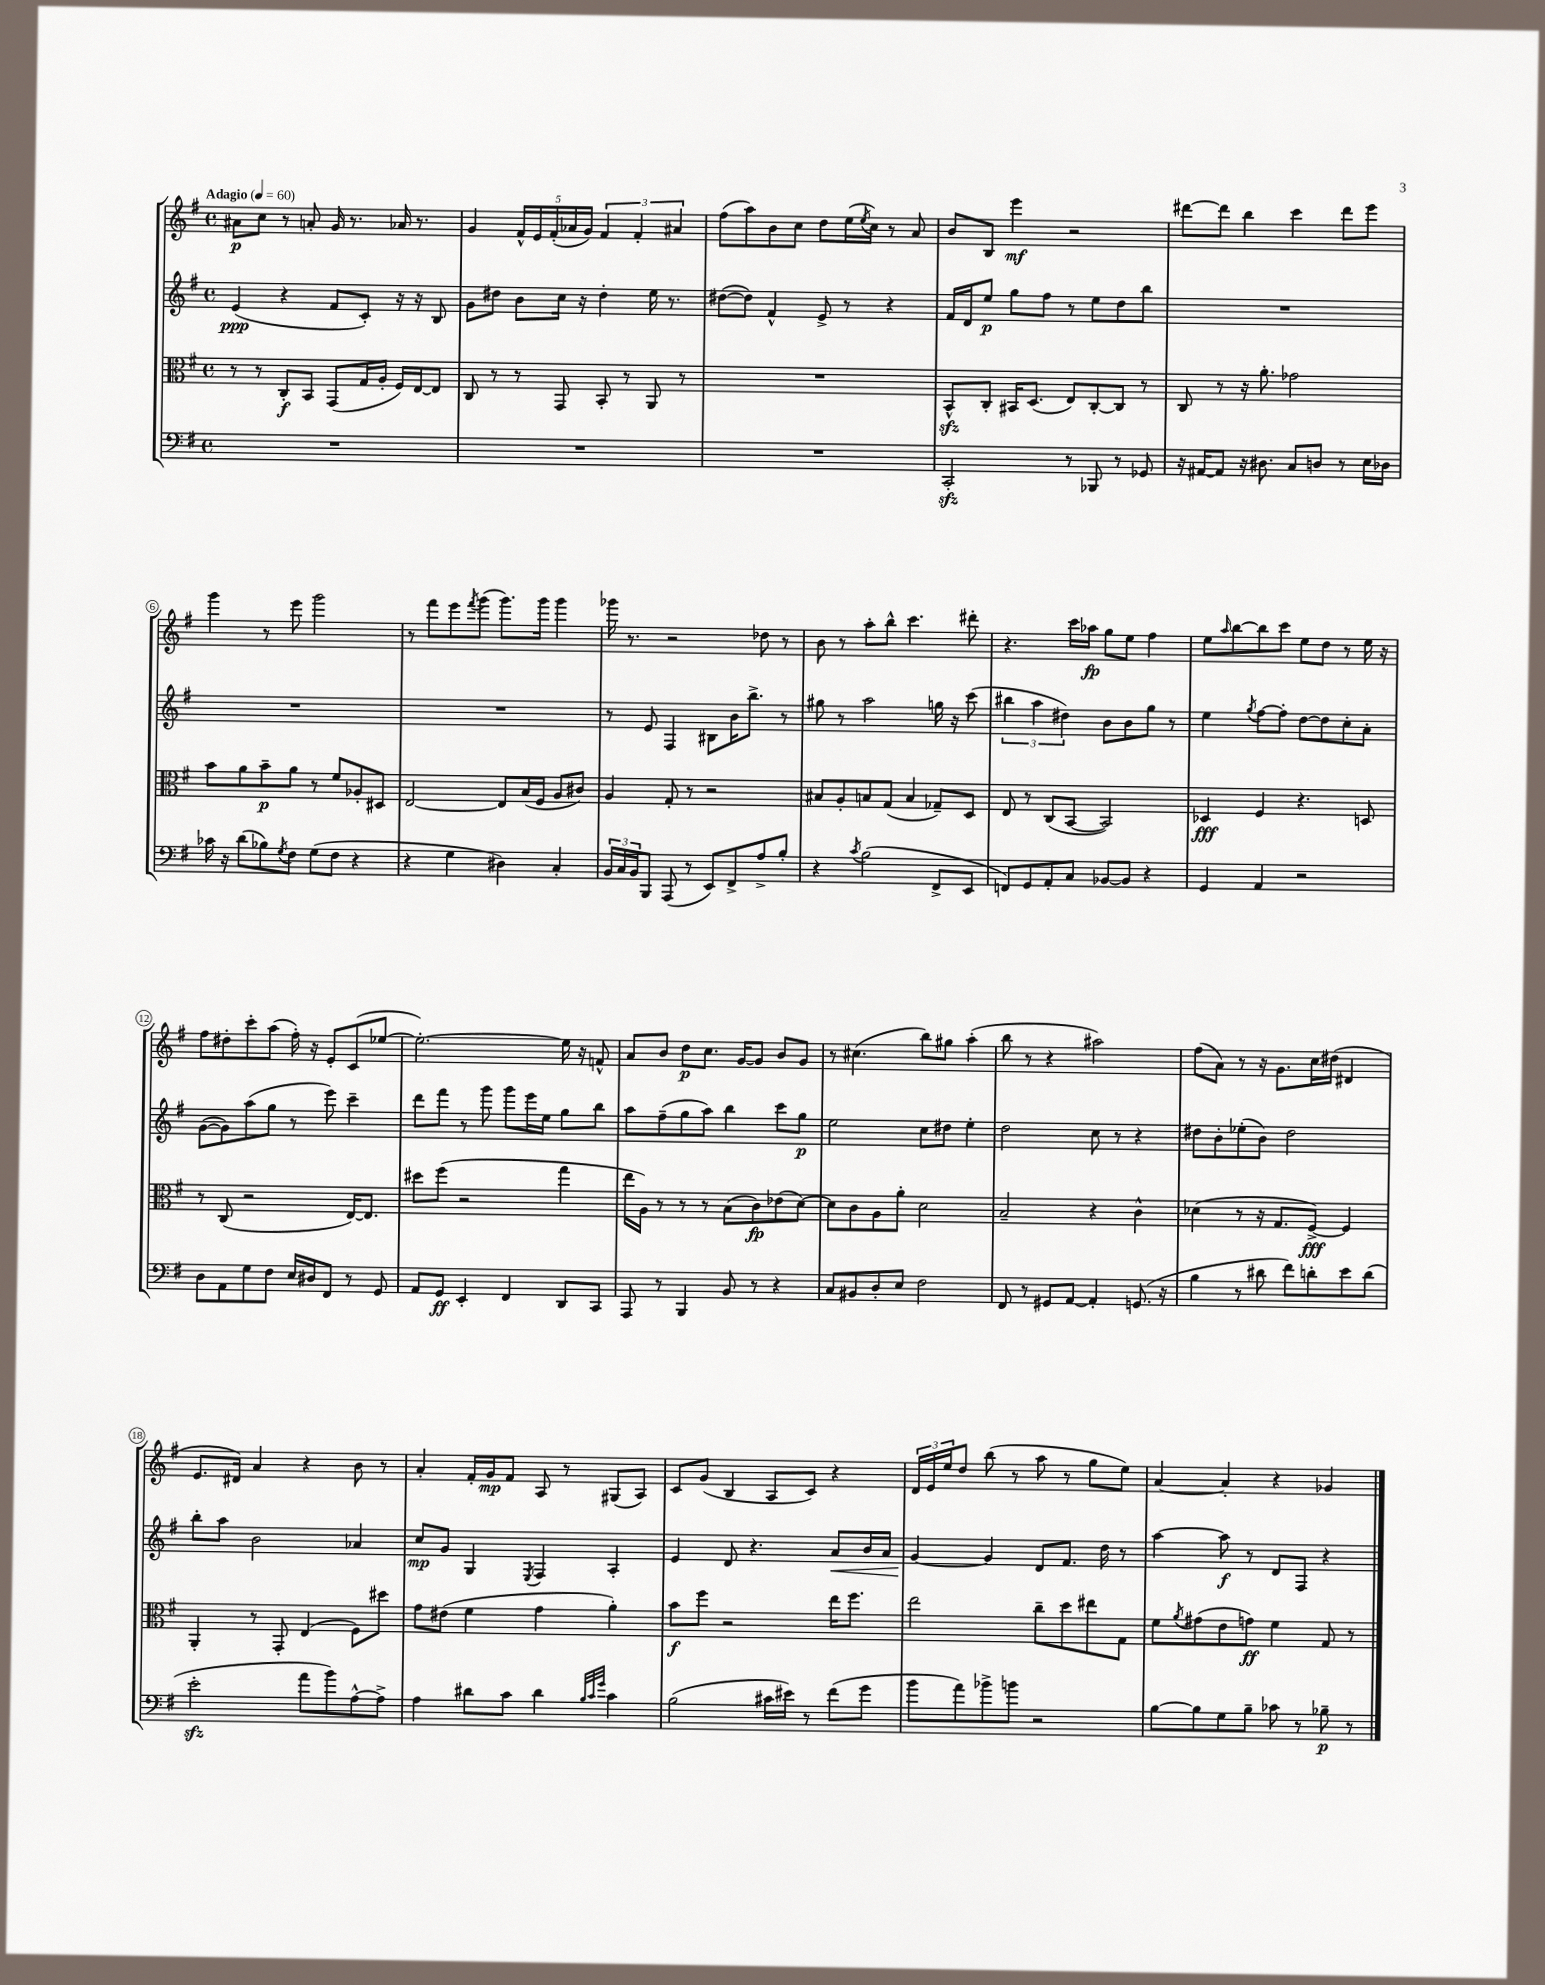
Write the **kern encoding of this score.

**kern	**dynam	**kern	**dynam	**kern	**dynam	**kern	**dynam
*part4	*part4	*part3	*part3	*part2	*part2	*part1	*part1
*staff4	*staff4	*staff3	*staff3	*staff2	*staff2	*staff1	*staff1
*clefF4	*	*clefC3	*	*clefG2	*	*clefG2	*
*k[f#]	*	*k[f#]	*	*k[f#]	*	*k[f#]	*
*M4/4	*	*M4/4	*	*M4/4	*	*M4/4	*
*met(c)	*	*met(c)	*	*met(c)	*	*met(c)	*
*MM60	*	*MM60	*	*MM60	*	*MM60	*
=1	=1	=1	=1	=1	=1	=1	=1
!	!	!	!	!	!	!LO:TX:a:B:t=Adagio	!
1r	.	8r	.	(4e/	ppp	8a#X\L	p
.	.	8r	.	.	.	8cc\J	.
.	.	8C'/L	f	4r	.	8r	.
.	.	8BB/J	.	.	.	8an'/	.
.	.	(8GG/L	.	8f#/L	.	16g/	.
.	.	.	.	.	.	8.r	.
.	.	16G/L	.	8c'/J)	.	.	.
.	.	16A'/JJ	.	.	.	.	.
.	.	16F#/LL)	.	16r	.	16a-X/	.
.	.	[16E/J	.	16r	.	8.r	.
.	.	8E/J]	.	8B/	.	.	.
=2	=2	=2	=2	=2	=2	=2	=2
1r	.	8C/	.	8g\L	.	4g/	.
.	.	8r	.	8dd#X\J	.	.	.
.	.	8r	.	8b\L	.	20f#^^/LL	.
.	.	.	.	.	.	20e/	.
.	.	.	.	.	.	(20f#'/	.
.	.	8GG/	.	16cc\Jk	.	.	.
.	.	.	.	.	.	20a-X/	.
.	.	.	.	16r	.	.	.
.	.	.	.	.	.	20g/JJ)	.
.	.	8BB'/	.	4dd#'\	.	6f#/	.
.	.	8r	.	.	.	.	.
.	.	.	.	.	.	6f#'/	.
.	.	8AA/	.	16ee\	.	.	.
.	.	.	.	8.r	.	.	.
.	.	.	.	.	.	6a#X/	.
.	.	8r	.	.	.	.	.
=3	=3	=3	=3	=3	=3	=3	=3
1r	.	1r	.	([8dd#X\L	.	(8ff#\L	.
.	.	.	.	8dd#\J])	.	8aa\)	.
.	.	.	.	4f#^^/	.	8b\	.
.	.	.	.	.	.	8cc\J	.
.	.	.	.	8e^/	.	8dd\L	.
.	.	.	.	8r	.	(16ee\L	.
.	.	.	.	.	.	8qee/	.
.	.	.	.	.	.	16cc\JJ)	.
.	.	.	.	4r	.	8r	.
.	.	.	.	.	.	8a/	.
=4	=4	=4	=4	=4	=4	=4	=4
2CCzz'/	.	8BBzz^^/L	.	16f#/LL	.	8b/L	.
.	.	.	.	16d/J	.	.	.
.	.	8C'/J	.	8ee/J	p	8B/J	.
.	.	16BB#X/KL	.	8gg\L	.	4eee\	mf
.	.	(8.D/J	.	.	.	.	.
.	.	.	.	8ff#\J	.	.	.
8r	.	8E/L)	.	8r	.	2r	.
8BBB-X/	.	[8C'/	.	8ee\L	.	.	.
8r	.	8C/J]	.	8dd\	.	.	.
8GG-X/	.	8r	.	8bb\J	.	.	.
=5	=5	=5	=5	=5	=5	=5	=5
16r	.	8C/	.	1r	.	[8ddd#X\L	.
[16AA#X/KL	.	.	.	.	.	.	.
8AA#/J]	.	8r	.	.	.	8ddd#\J]	.
16r	.	16r	.	.	.	4bb\	.
8.D#X\	.	8.a'\	.	.	.	.	.
8C/L	.	2g-X\	.	.	.	4ccc\	.
8Dn/J	.	.	.	.	.	.	.
8r	.	.	.	.	.	8ddd#\L	.
16E\LL	.	.	.	.	.	8eee\J	.
16D-X\JJ	.	.	.	.	.	.	.
!!LO:LB:g=z
=6	=6	=6	=6	=6	=6	=6	=6
16c-X\	.	8b\L	.	1r	.	4ggg\	.
16r	.	.	.	.	.	.	.
(8d\L	.	8a\	.	.	.	.	.
8B-X\)	.	8b~\	p	.	.	8r	.
8qG/	.	.	.	.	.	.	.
8F#\J	.	8a\J	.	.	.	8eee\	.
(8G\L	.	8r	.	.	.	2ggg\	.
8F#\J	.	8f#/L	.	.	.	.	.
4r	.	8A-X'/	.	.	.	.	.
.	.	8D#X/J	.	.	.	.	.
=7	=7	=7	=7	=7	=7	=7	=7
4r	.	[2E/	.	1r	.	8r	.
.	.	.	.	.	.	8fff#\L	.
4G\	.	.	.	.	.	8eee\	.
.	.	.	.	.	.	8qfff#/	.
.	.	.	.	.	.	(8ggg\J	.
4D#X\)	.	8E/L]	.	.	.	8.ggg\L)	.
.	.	(16B/L	.	.	.	.	.
.	.	16F#/JJ	.	.	.	16ggg\Jk	.
4C'/	.	8A/L	.	.	.	4ggg\	.
.	.	8c#X/J)	.	.	.	.	.
=8	=8	=8	=8	=8	=8	=8	=8
24BB/LL	.	4A/	.	8r	.	16ggg-X\	.
24C/	.	.	.	.	.	.	.
.	.	.	.	.	.	8.r	.
24BB/J	.	.	.	.	.	.	.
8BBB/J	.	.	.	8e/	.	.	.
(8AAA/	.	8G'/	.	4F#/	.	2r	.
8r	.	8r	.	.	.	.	.
8EE/L)	.	2r	.	8B#X\L	.	.	.
8FF#^/	.	.	.	16b\K	.	.	.
.	.	.	.	8.bb^\J	.	.	.
8A^/	.	.	.	.	.	8dd-X\	.
8B'/J	.	.	.	8r	.	8r	.
=9	=9	=9	=9	=9	=9	=9	=9
4r	.	8B#X/L	.	8gg#X\	.	8b\	.
.	.	8A'/	.	8r	.	8r	.
8qc/	.	.	.	.	.	.	.
(2B\	.	8Bn/	.	2aa\	.	8aa'\L	.
.	.	(8G/J	.	.	.	8bb^^\J	.
.	.	4B/	.	.	.	4.ccc\	.
8FF#^/L	.	8G-X~/L)	.	16ggn\	.	.	.
.	.	.	.	16r	.	.	.
8EE/J	.	8D/J	.	(8ccc\	.	8ddd#X'\	.
=10	=10	=10	=10	=10	=10	=10	=10
8FFn/L)	.	8E/	.	6bb#X\	.	4.r	.
8GG/	.	8r	.	.	.	.	.
.	.	.	.	6aa\	.	.	.
8AA'/	.	(8C/L	.	.	.	.	.
.	.	.	.	6dd#X\)	.	.	.
8C/J	.	[8BB/J	.	.	.	16ccc\LL	.
.	.	.	.	.	.	16aa-X\JJ	fp
[8BB-X/L	.	2BB/])	.	8b\L	.	8gg\L	.
8BB-/J]	.	.	.	8b\	.	8ee\J	.
4r	.	.	.	8gg\J	.	4ff#\	.
.	.	.	.	8r	.	.	.
=11	=11	=11	=11	=11	=11	=11	=11
4GG/	.	4D-X/	fff	4ee\	.	8ee\L	.
.	.	.	.	.	.	16qqaa/	.
.	.	.	.	.	.	[8bb\	.
.	.	.	.	8qgg/	.	.	.
4AA/	.	4F#/	.	[8ff#\L	.	8bb\]	.
.	.	.	.	8ff#'\J]	.	8ccc\J	.
2r	.	4.r	.	[8dd\L	.	8ee\L	.
.	.	.	.	8dd\]	.	8dd\J	.
.	.	.	.	8cc'\	.	8r	.
.	.	8Dn/	.	8a'\J	.	16ee\	.
.	.	.	.	.	.	16r	.
!!LO:LB:g=z
=12	=12	=12	=12	=12	=12	=12	=12
8D\L	.	8r	.	([8g\L	.	8ff#\L	.
8AA\	.	(8C/	.	8g\])	.	8dd#X'\	.
8G\	.	2r	.	(8aa\	.	8ccc'\	.
8F#\J	.	.	.	8gg\J	.	(8aa\J	.
16E/LL	.	.	.	8r	.	16ff#'\)	.
16D#X/J	.	.	.	.	.	16r	.
8FF#/J	.	.	.	8eee\)	.	8e'/L	.
8r	.	[16E/KL)	.	4ccc~\	.	(8c/	.
.	.	8.E/J]	.	.	.	.	.
8GG/	.	.	.	.	.	[8ee-X/J	.
=13	=13	=13	=13	=13	=13	=13	=13
8AA/L	.	8dd#X\L	.	8ddd\L	.	2.ee-'\_)	.
8GG/J	ff	(8ff#\J	.	8fff#\J	.	.	.
4EE'/	.	2r	.	8r	.	.	.
.	.	.	.	8ggg\	.	.	.
4FF#/	.	.	.	8ggg\L	.	.	.
.	.	.	.	16eee\L	.	.	.
.	.	.	.	16ee\JJ	.	.	.
8DD/L	.	4gg\	.	8gg\L	.	16ee-\]	.
.	.	.	.	.	.	16r	.
8CC/J	.	.	.	8bb\J	.	8fn^^/	.
=14	=14	=14	=14	=14	=14	=14	=14
8AAA/	.	16ee\LL	.	8aa\L	.	8a/L	.
.	.	16A\JJ)	.	.	.	.	.
8r	.	8r	.	(8ff#~\	.	8b/J	.
4BBB/	.	8r	.	8gg\	.	8dd\L	p
.	.	8r	.	8aa\J)	.	8.cc\J	.
8BB/	.	(8B\L	.	4bb\	.	.	.
.	.	.	.	.	.	[16g/KL	.
8r	.	8c\)	fp	.	.	8g/J]	.
4r	.	(8e-X\	.	8ccc\L	.	8b/L	.
.	.	[8d\J)	.	8gg\J	p	8g/J	.
=15	=15	=15	=15	=15	=15	=15	=15
8C/L	.	8d\L]	.	2ee\	.	8r	.
8BB#X/	.	8c\	.	.	.	(4.cc#X\	.
8D'/	.	8A\	.	.	.	.	.
8E/J	.	8a'\J	.	.	.	.	.
2F#\	.	2d\	.	8cc\L	.	8bb\L)	.
.	.	.	.	8dd#X\J	.	8gg#X\J	.
.	.	.	.	4ee'\	.	(4aa'\	.
=16	=16	=16	=16	=16	=16	=16	=16
8FF#/	.	2B~/	.	2dd\	.	8bb\	.
8r	.	.	.	.	.	8r	.
8GG#X/L	.	.	.	.	.	4r	.
[8AA/J	.	.	.	.	.	.	.
4AA'/]	.	4r	.	8cc\	.	2aa#X\)	.
.	.	.	.	8r	.	.	.
(8.GGn/	.	4c^^\	.	4r	.	.	.
16r	.	.	.	.	.	.	.
=17	=17	=17	=17	=17	=17	=17	=17
4B\	.	(4d-X\	.	8dd#X\L	.	(8ff#\L	.
.	.	.	.	8b'\	.	8a\J)	.
8r	.	8r	.	(8ee-X'\	.	8r	.
8d#X\	.	16r	.	8b\J)	.	16r	.
.	.	8.G/L	.	.	.	8.g\L	.
8f#\L)	.	.	.	2dd#\	.	.	.
8dn'\	.	[8F#^/J)	fff	.	.	16cc\L	.
.	.	.	.	.	.	(16dd#X\JJ	.
8e\	.	4F#/]	.	.	.	4d#X/	.
(8d\J	.	.	.	.	.	.	.
!!LO:LB:g=z
=18	=18	=18	=18	=18	=18	=18	=18
2ezz'\	.	4AA'/	.	8bb'\L	.	8.e/L	.
.	.	.	.	8aa\J	.	.	.
.	.	.	.	.	.	16d#X/Jk)	.
.	.	8r	.	2b\	.	4a/	.
.	.	8GG'/	.	.	.	.	.
8a\L	.	(4E/	.	.	.	4r	.
8b\)	.	.	.	.	.	.	.
[8A^^\	.	8F#\L)	.	4a-X/	.	8b\	.
8A^\J]	.	8dd#X\J	.	.	.	8r	.
=19	=19	=19	=19	=19	=19	=19	=19
4A\	.	8g\L	.	8cc/L	mp	4a'/	.
.	.	(8e#X\J	.	8g/J	.	.	.
8d#X\L	.	4f#\	.	4G/	.	16f#'/LL	.
.	.	.	.	.	.	16g/J	mp
8c\J	.	.	.	.	.	8f#/J	.
.	.	.	.	8qE/	.	.	.
4d#\	.	4g\	.	4F#/	.	8A/	.
.	.	.	.	.	.	8r	.
32qqB/LLL	.	.	.	.	.	.	.
32qqc/	.	.	.	.	.	.	.
32qqg/JJJ	.	.	.	.	.	.	.
4c\	.	4a'\)	.	4A'/	.	(8G#X/L	.
.	.	.	.	.	.	8A/J)	.
=20	=20	=20	=20	=20	=20	=20	=20
(2B\	.	8b\L	f	4e/	.	8c/L	.
.	.	8ff#\J	.	.	.	(8g/J	.
.	.	2r	.	8d/	.	4B/	.
.	.	.	.	4.r	.	.	.
16c#X\LL	.	.	.	.	.	8A/L	.
16e#X\JJ)	.	.	.	.	.	.	.
8r	.	.	.	.	.	8c/J)	.
!	!	!	!	!	!LO:HP:b	!	!
(8f#\L	.	16ee\KL	.	8a/L	<	4r	.
.	.	8.ff#\J	.	.	.	.	.
8g\J	.	.	.	16b/L	.	.	.
.	.	.	.	16a/JJ	.	.	.
=21	=21	=21	=21	=21	=21	=21	=21
8b\L	.	2ee\	.	[4g/	.	24d/LL	.
.	.	.	.	.	.	24e/	.
.	.	.	.	.	.	24ee/J	.
8a\)	.	.	.	.	.	8dd/J	.
8b-X^\	.	.	.	4g/]	[	(8bb\	.
8bn\J	.	.	.	.	.	8r	.
2r	.	8cc~\L	.	8d/L	.	8aa\	.
.	.	8dd\	.	8.f#/J	.	8r	.
.	.	8ee#X\	.	.	.	8gg\L	.
.	.	.	.	16dd\	.	.	.
.	.	8G\J	.	8r	.	8ee\J)	.
=22	=22	=22	=22	=22	=22	=22	=22
[8B\L	.	8f#\L	.	[4aa\	.	[4a/	.
.	.	8qa/	.	.	.	.	.
8B\]	.	(8g#X\	.	.	.	.	.
8G\	.	8e\	.	8aa\]	f	4a'/]	.
8B~\J	.	8gn\J)	ff	8r	.	.	.
8c-X\	.	4f#\	.	8d/L	.	4r	.
8r	.	.	.	8F#/J	.	.	.
8B-X~\	p	8G/	.	4r	.	4g-X/	.
8r	.	8r	.	.	.	.	.
==	==	==	==	==	==	==	==
*-	*-	*-	*-	*-	*-	*-	*-
